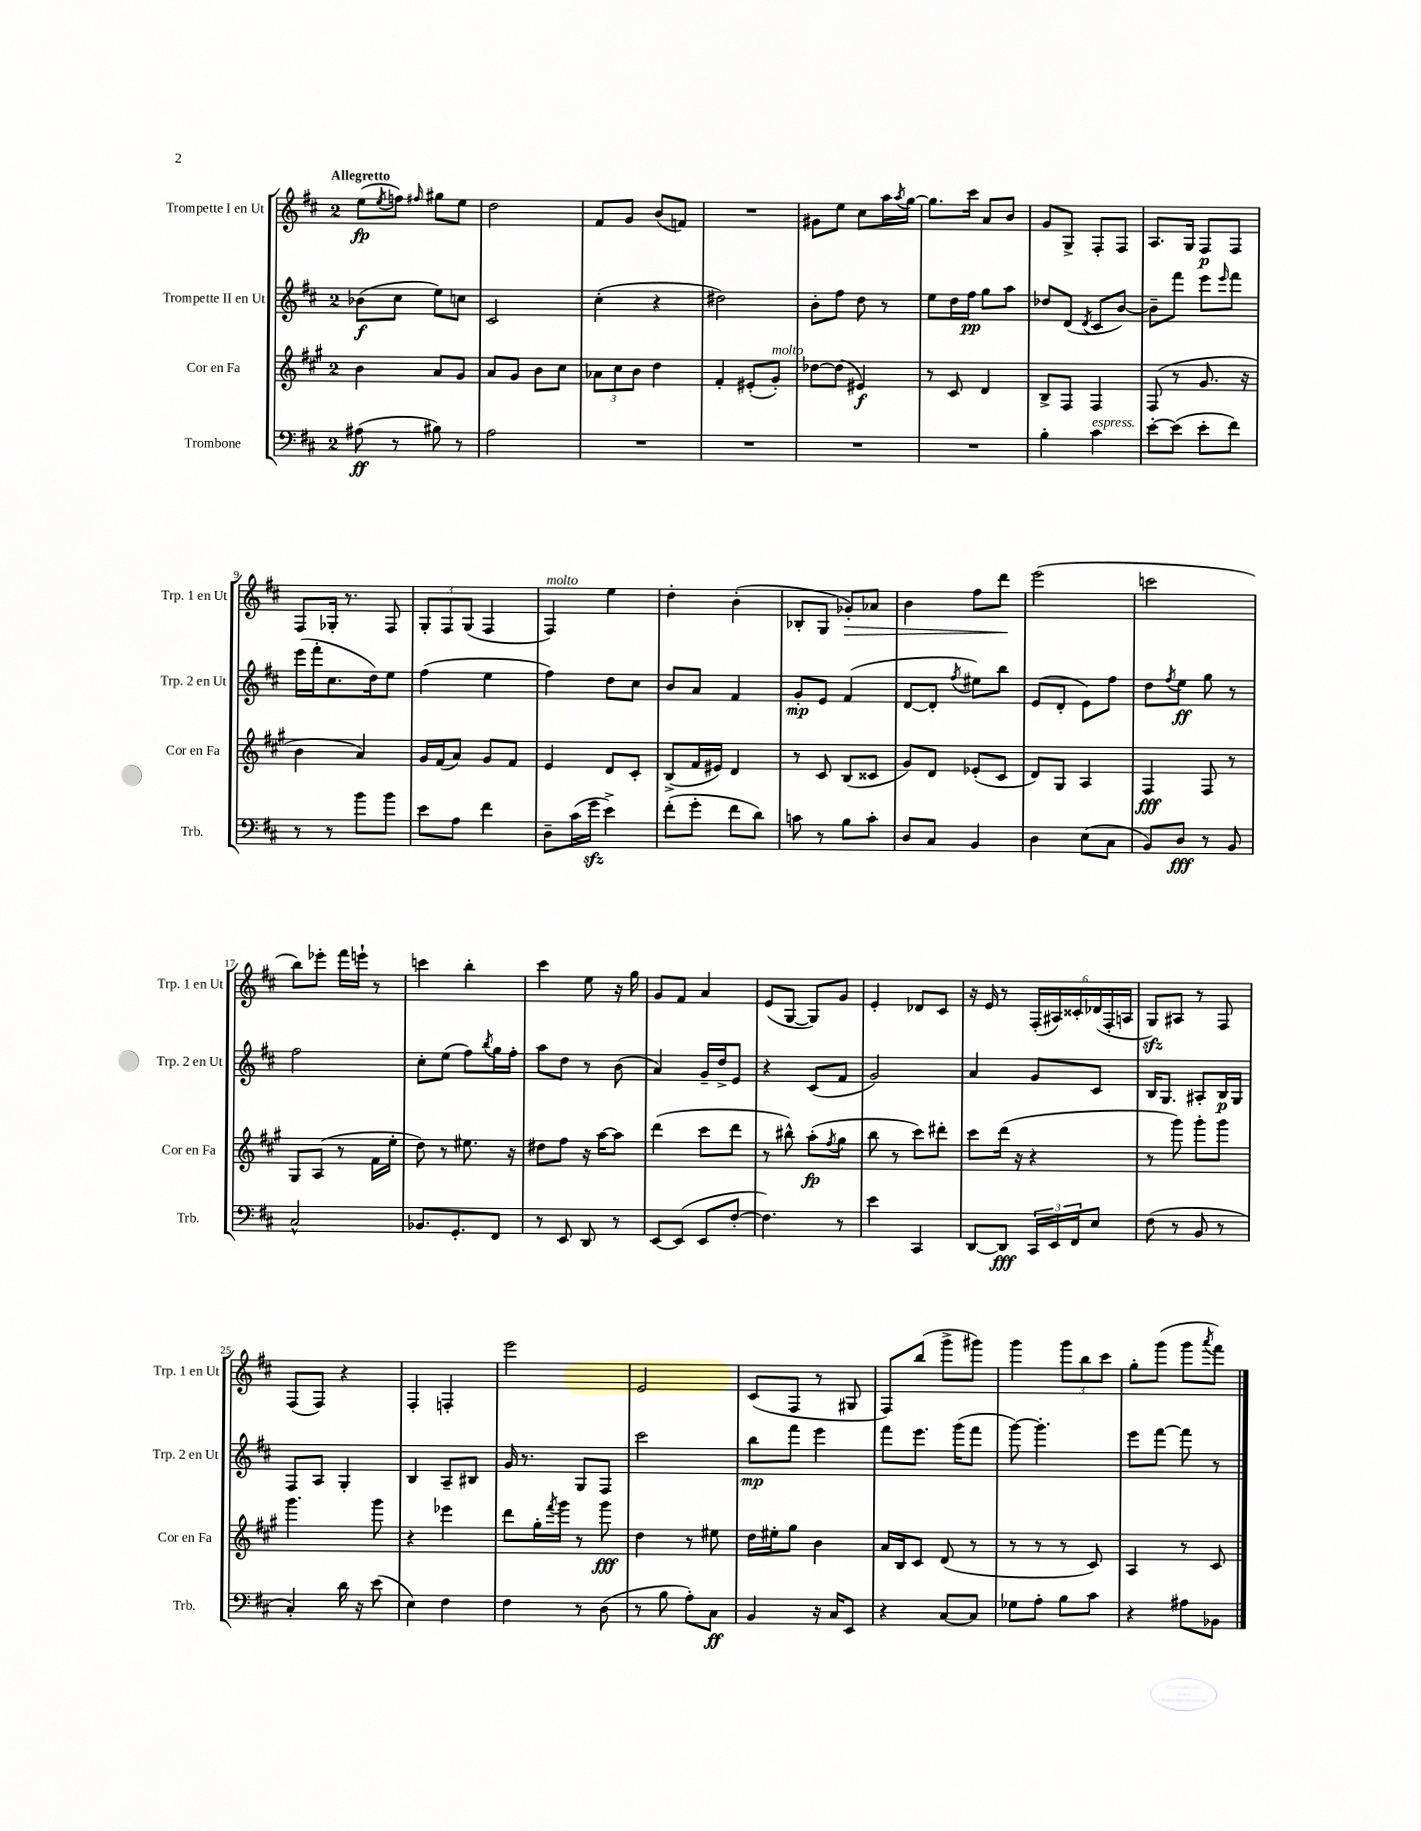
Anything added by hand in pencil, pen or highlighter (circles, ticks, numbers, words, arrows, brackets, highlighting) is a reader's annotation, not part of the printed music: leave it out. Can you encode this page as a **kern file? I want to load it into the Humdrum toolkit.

**kern	**kern	**kern	**kern
*staff4	*staff3	*staff2	*staff1
*clefF4	*clefG2	*clefG2	*clefG2
*k[f#c#]	*k[f#c#g#]	*k[f#c#]	*k[f#c#]
*M2/4	*M2/4	*M2/4	*M2/4
(8A#\	4b\	(8b-\L	(8ee\L
.	.	.	8qee/
8r	.	8cc#\J	8ff\J)
.	.	.	16qqff#/
8B#\)	8a/L	8ee\L)	8gg#\L
8r	8g#/J	8cc\J	8ee\J
=	=	=	=
2A\	8a/L	2c#/	2dd\
.	8g#/J	.	.
.	8b\L	.	.
.	8cc#\J	.	.
=	=	=	=
2r	12a-\L	(4cc#'\	8f#/L
.	12cc#\	.	.
.	.	.	8g/J
.	12b\J	.	.
.	4dd\	4r	(8b/L
.	.	.	8f/J)
=	=	=	=
2r	4f#'/	2dd#\)	2r
.	(8e#'/L	.	.
.	8g#'/J)	.	.
=	=	=	=
2r	[8dd-\L	8b'\L	8g#\L
.	(8dd-\]J	8ff#\J	8ee\J
.	4e#/)	8dd\	8cc#\L
.	.	8r	16aa\L
.	.	.	8qaa/
.	.	.	[16gg\JJ
=	=	=	=
2r	8r	8ee\L	8.gg\]L
.	8c#/	16dd\L	.
.	.	16ff#\JJ	16ccc#\Jk
.	4d/	8gg\L	8a/L
.	.	8aa\J	8b/J
=	=	=	=
4B'\	8B^/L	8dd-/L	8g/L
.	8F#/J	(8d/J	8G^/J
.	.	8qd/	.
4c#\	4F#/	8c#/L	8F#'/L
.	.	[8b/J)	8F#/J
=	=	=	=
[8e'\L	(8F#/	8b~\]L	8.A/L
(8e\]J	8r	8fff#\J	.
.	.	.	16G/Jk
8e'\L	8.g#/	8eee\L	8F#/L
.	.	16qqeee/	.
8f#\J)	.	8fff#\J	8F#/J
.	16r	.	.
=	=	=	=
8r	4b\	(16eee\LL	8F#/L
.	.	16fff#'\J	.
8r	.	8.cc#\	16G-'/Jk
.	.	.	8.r
8b\L	4a/)	.	.
.	.	16dd\k)	.
8b\J	.	8ee\J	8F#/
=	=	=	=
8e\L	16g#/LL	(4ff#\	12G'/L
.	(16f#/J	.	.
.	.	.	12F#/
8A\J	8a/J)	.	.
.	.	.	(12G/J
4f#\	8g#/L	4ee\	4F#/
.	8f#/J	.	.
=	=	=	=
8D~\L	4e/	4ff#\)	4F#/)
(16c#\L	.	.	.
16g\JJ	.	.	.
4e^\)	8d/L	8dd\L	4ee\
.	8c#'/J	8cc#\J	.
=	=	=	=
(8f#'\L	(8B^/L	8b/L	4dd'\
8g'\J	16f#/L	8a/J	.
.	16e#/JJ)	.	.
8f#\L	4d/	4f#/	(4b'\
8d\J)	.	.	.
=	=	=	=
8c\	8r	8g'/L	8B-'/L
8r	8c#/	8e/J	8G/J
8B\L	(8B/L	(4f#/	8g-'/L)
8c'\J	8c##/J	.	8a-/J
=	=	=	=
8D/L	8g#/L)	[8d/L	4b\
8C#/J	8d/J	8d'/]J	.
.	.	8qff#/	.
4BB/	(8e-'/L	8ee#\L)	8ff#\L
.	8c#/J	8bb\J	8ddd\J
=	=	=	=
4D\	8d/L)	(8e/L	(2eee\
.	8G#/J	8d'/J	.
(8E\L	4A/	8e\L)	.
8C#\J	.	8ff#\J	.
=	=	=	=
8BB/L)	4F#/	8dd\L	2ccc\
.	.	8qff#/	.
8D/J	.	8ee\J	.
8r	8F#/	8gg\	.
8BB/	8r	8r	.
=	=	=	=
2C#^^/	8G#/L	2ff#\	8bb\L)
.	(8A/J	.	8eee-'\J
.	8r	.	16fff#\LL
.	.	.	16eee`\JJ
.	16f#\LL	.	8r
.	16ee'\JJ	.	.
=	=	=	=
8.BB-/L	8dd\)	8cc#'\L	4ccc\
.	8r	(8ee\J	.
8.GG'/	.	.	.
.	8.ee#\	8ff#\L)	4bb'\
.	.	8qbb/	.
8FF#/J	.	16gg\L	.
.	16r	16ff#'\JJ	.
=	=	=	=
8r	8dd#\L	8aa\L	4ccc#\
8EE/	8ff#\J	8dd\J	.
8DD/	16r	8r	8ee\
.	[16aa\LK	.	.
8r	8aa\]J	(8b\	16r
.	.	.	16gg\
=	=	=	=
[8EE/L	(4ddd\	4a/)	8g/L
(8EE/]J	.	.	8f#/J
8EE/L	8ccc#\L	16g~/LL	4a/
.	.	16dd^/J	.
[8F#'/J	8ddd\J	8e/J	.
=	=	=	=
4.F#\])	8r	4r	(8e/L
.	8bb#^^\)	.	[8G/J
.	(8aa'\L	(8c#/L	8G/]L)
.	8qff#/	.	.
8r	8gg#\J	8f#/J	8g/J
=	=	=	=
4e\	8bb\	2g/)	4e'/
.	8r	.	.
4CC#/	8ccc#\L)	.	8d-/L
.	8ddd#'\J	.	8c#/J
=	=	=	=
[8DD/L	8ccc#\L	4a/	16r
.	.	.	16e/
8DD/]J	(16ddd\Jk	.	8r
.	16r	.	.
24CC#/LL	4r	8g/L	(24F#'/LL
24EE/	.	.	24A#/)
24FF#/J	.	.	24c##'/
8E/J	.	8c#/J	(24d-/
.	.	.	24F#'/
.	.	.	24A/JJ
=	=	=	=
(8F#\	8r	16B/LK	8G/L)
.	.	8.G/J	.
8r	8ggg#\)	.	8A#/J
8BB/	8ggg#'\L	8A#'/L	8r
8r	8ggg#\J	16B/L	8F#/
.	.	16G/JJ	.
=	=	=	=
4C#'/)	4.ggg#\	8F#/L	(8F#/L
.	.	8A/J	8F#/J)
16d\	.	4G'/	4r
16r	.	.	.
(8e\	8ggg#\	.	.
=	=	=	=
4E\)	4r	4B/	4F#'/
4F#\	4eee-\	8A~/L	4F'/
.	.	8B#/J	.
=	=	=	=
4F#\	8ddd\L	16g/	2eee\
.	.	8.r	.
.	16gg#'\L	.	.
.	8qfff#/	.	.
.	16ggg#\JJ	.	.
8r	8r	8G/L	.
(8D\	8ggg#\	8F#/J	.
=	=	=	=
8r	4dd\	2ccc#\	2e/
8B\	.	.	.
8A'\L)	8r	.	.
8C#\J	8ee#\	.	.
=	=	=	=
4BB/	16dd\LL	8bb\L	(8c#/L
.	16ee#'\J	.	.
.	8gg#\J	8fff#\J	8F#/J
16r	4b\	4eee\	8r
16C#/LK	.	.	.
8EE/J	.	.	8G#/
=	=	=	=
4r	16a/LL	8fff#\L	8F#/L)
.	16B/J	.	.
.	8c#/J	8.eee\J	(8bb/J
[8C#/L	(8d/	.	8ggg^\L
.	.	(16ggg\LK	.
8C#/]J	8r	8fff#\J	8ggg#\J)
=	=	=	=
8G-\L	8r	[8ggg\)	4ggg\
8A'\J	8r	4.ggg'\]	.
8B\L	8r	.	12ggg\L
.	.	.	12bb\
8c#\J	8c#/)	.	.
.	.	.	12ccc#\J
=	=	=	=
4r	4A/	8eee\L	8gg'\L
.	.	[8fff#\J	(8ggg\J
8A#\L	8r	8fff#\]	8ggg\L
.	.	.	8qaaa/
8BB-\J	8c#/	8r	8fff#\J)
==	==	==	==
*-	*-	*-	*-
